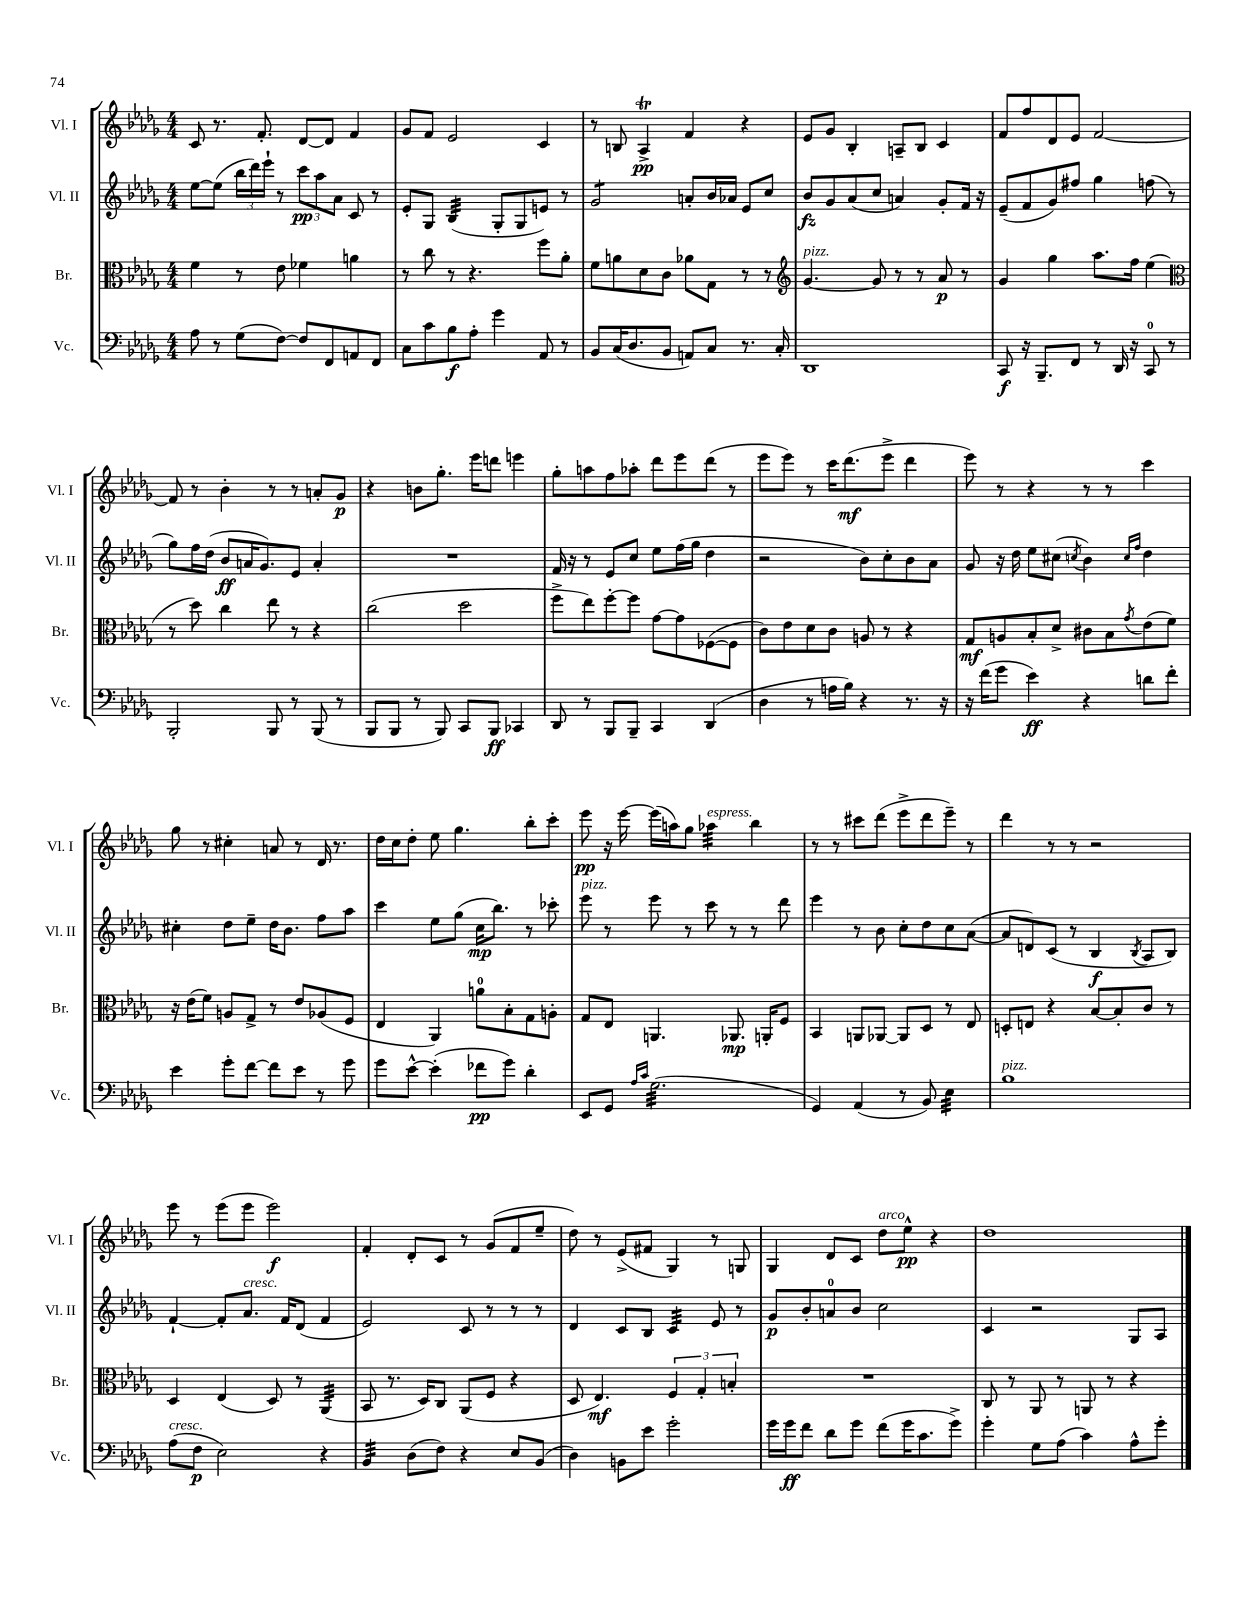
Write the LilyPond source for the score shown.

<<
\new StaffGroup <<
\new Staff = "s0" \with { instrumentName = "Vl. I" shortInstrumentName = "Vl. I" } {
    \clef treble \key des \major \numericTimeSignature \time 4/4
    c'8 r8. f'8.-. des'8~ des'8 f'4 |
    ges'8 f'8 ees'2 c'4 |
    r8 b8 aes4->\trill\pp f'4 r4 |
    ees'8 ges'8 bes4-. a8-- bes8 c'4 |
    f'8 f''8 des'8 ees'8 f'2~ |
    f'8 r8 bes'4-. r8 r8 a'8-. ges'8\p |
    r4 b'8 ges''8.-. ees'''16 d'''8 e'''4 |
    ges''8-. a''8 f''8 aes''8-. des'''8 ees'''8 des'''8( r8 |
    ees'''8 ees'''8) r8 c'''16 des'''8.\mf( ees'''8-> des'''4 |
    ees'''8) r8 r4 r8 r8 c'''4 |
    ges''8 r8 cis''4-. a'8 r8 des'16 r8. |
    des''16 c''16 des''8-. ees''8 ges''4. bes''8-. c'''8-. |
    ees'''8\pp r16 ees'''16~ ees'''16( a''16) ges''8 aes''4:32^\markup { \italic "espress." } bes''4 |
    r8 r8 cis'''8 des'''8( ees'''8-> des'''8 ees'''8--) r8 |
    des'''4 r8 r8 r2 |
    ees'''8 r8 ees'''8( ees'''8 ees'''2\f) |
    f'4-. des'8-. c'8 r8 ges'8( f'8 ees''8-- |
    des''8) r8 ees'8->( fis'8 ges4) r8 g8 |
    ges4 des'8 c'8 des''8^\markup { \italic "arco" } ees''8-^\pp r4 |
    des''1 \bar "|." |
}
\new Staff = "s1" \with { instrumentName = "Vl. II" shortInstrumentName = "Vl. II" } {
    \clef treble \key des \major \numericTimeSignature \time 4/4
    ees''8~ ees''8( \tuplet 3/2 { bes''16 des'''16) ees'''16-! } r8 \tuplet 3/2 { c'''8\pp aes''8 aes'8 } c'8 r8 |
    ees'8-. ges8 bes4:32( ges8-. ges8 e'8) r8 |
    ges'2:8 a'8-. bes'16 aes'16 ees'8 c''8 |
    bes'8\fz ges'8 aes'8( c''8 a'4) ges'8-. f'16 r16 |
    ees'8--( f'8 ges'8) fis''8 ges''4 f''8( r8 |
    ges''8) f''16 des''16( bes'8\ff a'16 ges'8.) ees'8 a'4-. |
    R1 |
    f'16 r16 r8 ees'8 c''8 ees''8 f''16( ges''16 des''4 |
    r2 bes'8) c''8-. bes'8 aes'8 |
    ges'8 r16 des''16 ees''8 cis''8( \acciaccatura { c''8 } bes'4) \grace { c''16 f''16 } des''4 |
    cis''4-. des''8 ees''8-- des''16 bes'8. f''8 aes''8 |
    c'''4 ees''8 ges''8( c''16\mp bes''8.) r8 ces'''8-. |
    ees'''8^\markup { \italic "pizz." } r8 ees'''8 r8 c'''8 r8 r8 des'''8 |
    ees'''4 r8 bes'8 c''8-. des''8 c''8 aes'8~( |
    aes'8 d'8) c'8( r8 bes4\f \acciaccatura { bes8 } aes8 bes8) |
    f'4~-! f'8-. aes'8.^\markup { \italic "cresc." } f'16 des'8( f'4 |
    ees'2) c'8 r8 r8 r8 |
    des'4 c'8 bes8 c'4:32 ees'8 r8 |
    ges'8\p bes'8-. a'8-0 bes'8 c''2 |
    c'4 r2 ges8 aes8 \bar "|." |
}
\new Staff = "s2" \with { instrumentName = "Br." shortInstrumentName = "Br." } {
    \clef alto \key des \major \numericTimeSignature \time 4/4
    f'4 r8 ees'8 fes'4 a'4 |
    r8 c''8 r8 r4. f''8 aes'8-. |
    f'8 a'8 des'8 c'8 aes'8 ges8 r8 r8 |
    \clef treble ges'4.~^\markup { \italic "pizz." } ges'8 r8 r8 aes'8\p r8 |
    ges'4 ges''4 aes''8. f''16 ees''4( |
    \clef alto r8 des''8) c''4 ees''8 r8 r4 |
    c''2( des''2 |
    f''8-> ees''8) f''8~-. f''8 ges'8~ ges'8 fes8~( fes8 |
    c'8) ees'8 des'8 c'8 a8 r8 r4 |
    ges8\mf a8 bes8-. des'8-> cis'8 bes8 \acciaccatura { ges'8 } ees'8( f'8) |
    r16 ees'16( f'8) a8 ges8-> r8 ees'8 aes8( f8 |
    ees4 aes,4) a'8-0 bes8-. ges8 a8-. |
    ges8 ees8 a,4. aes,8.\mp a,16-. f8 |
    bes,4 a,8 aes,8~ aes,8 des8 r8 ees8 |
    d8-. e8 r4 bes8~ bes8-. c'8 r8 |
    des4 ees4( des8) r8 aes,4:32( |
    bes,8 r8. des16) c8 aes,8( f8 r4 |
    des8 ees4.\mf) \tuplet 3/2 { f4 ges4-. b4-. } |
    R1 |
    c8 r8 aes,8 r8 a,8 r8 r4 \bar "|." |
}
\new Staff = "s3" \with { instrumentName = "Vc." shortInstrumentName = "Vc." } {
    \clef bass \key des \major \numericTimeSignature \time 4/4
    aes8 r8 ges8( f8~) f8 f,8 a,8 f,8 |
    c8 c'8 bes8\f aes8-. ges'4 aes,8 r8 |
    bes,8 c16( des8. bes,8 a,8) c8 r8. c16-. |
    des,1 |
    c,8\f r16 bes,,8.-- f,8 r8 des,16 r16 c,8-0 r8 |
    bes,,2-. bes,,8 r8 bes,,8( r8 |
    bes,,8 bes,,8 r8 bes,,8) c,8 bes,,8\ff ces,4 |
    des,8 r8 bes,,8 bes,,8-- c,4 des,4( |
    des4 r8 a16 bes16) r4 r8. r16 |
    r16 f'16( ges'8 ees'4\ff) r4 d'8 f'8-. |
    ees'4 ges'8-. f'8~ f'8 ees'8 r8 ges'8 |
    ges'8 ees'8~-^ ees'4-.( fes'8\pp ges'8) des'4-. |
    ees,8 ges,8 \grace { aes16 c'16 } ges2.:32( |
    ges,4) aes,4( r8 bes,8) ees4:32 |
    bes1^\markup { \italic "pizz." } |
    aes8^\markup { \italic "cresc." }( f8\p ees2) r4 |
    bes,4:32 des8( f8) r4 ees8 bes,8( |
    des4) b,8 ees'8 ges'2-. |
    ges'16 ges'16\ff f'8 des'8 ges'8 f'8( ges'16 c'8. ges'8->) |
    ges'4-. ges8 aes8( c'4) aes8-^ ges'8-. \bar "|." |
}
>>
>>
\layout { \context { \Score \remove "Bar_number_engraver" } }
